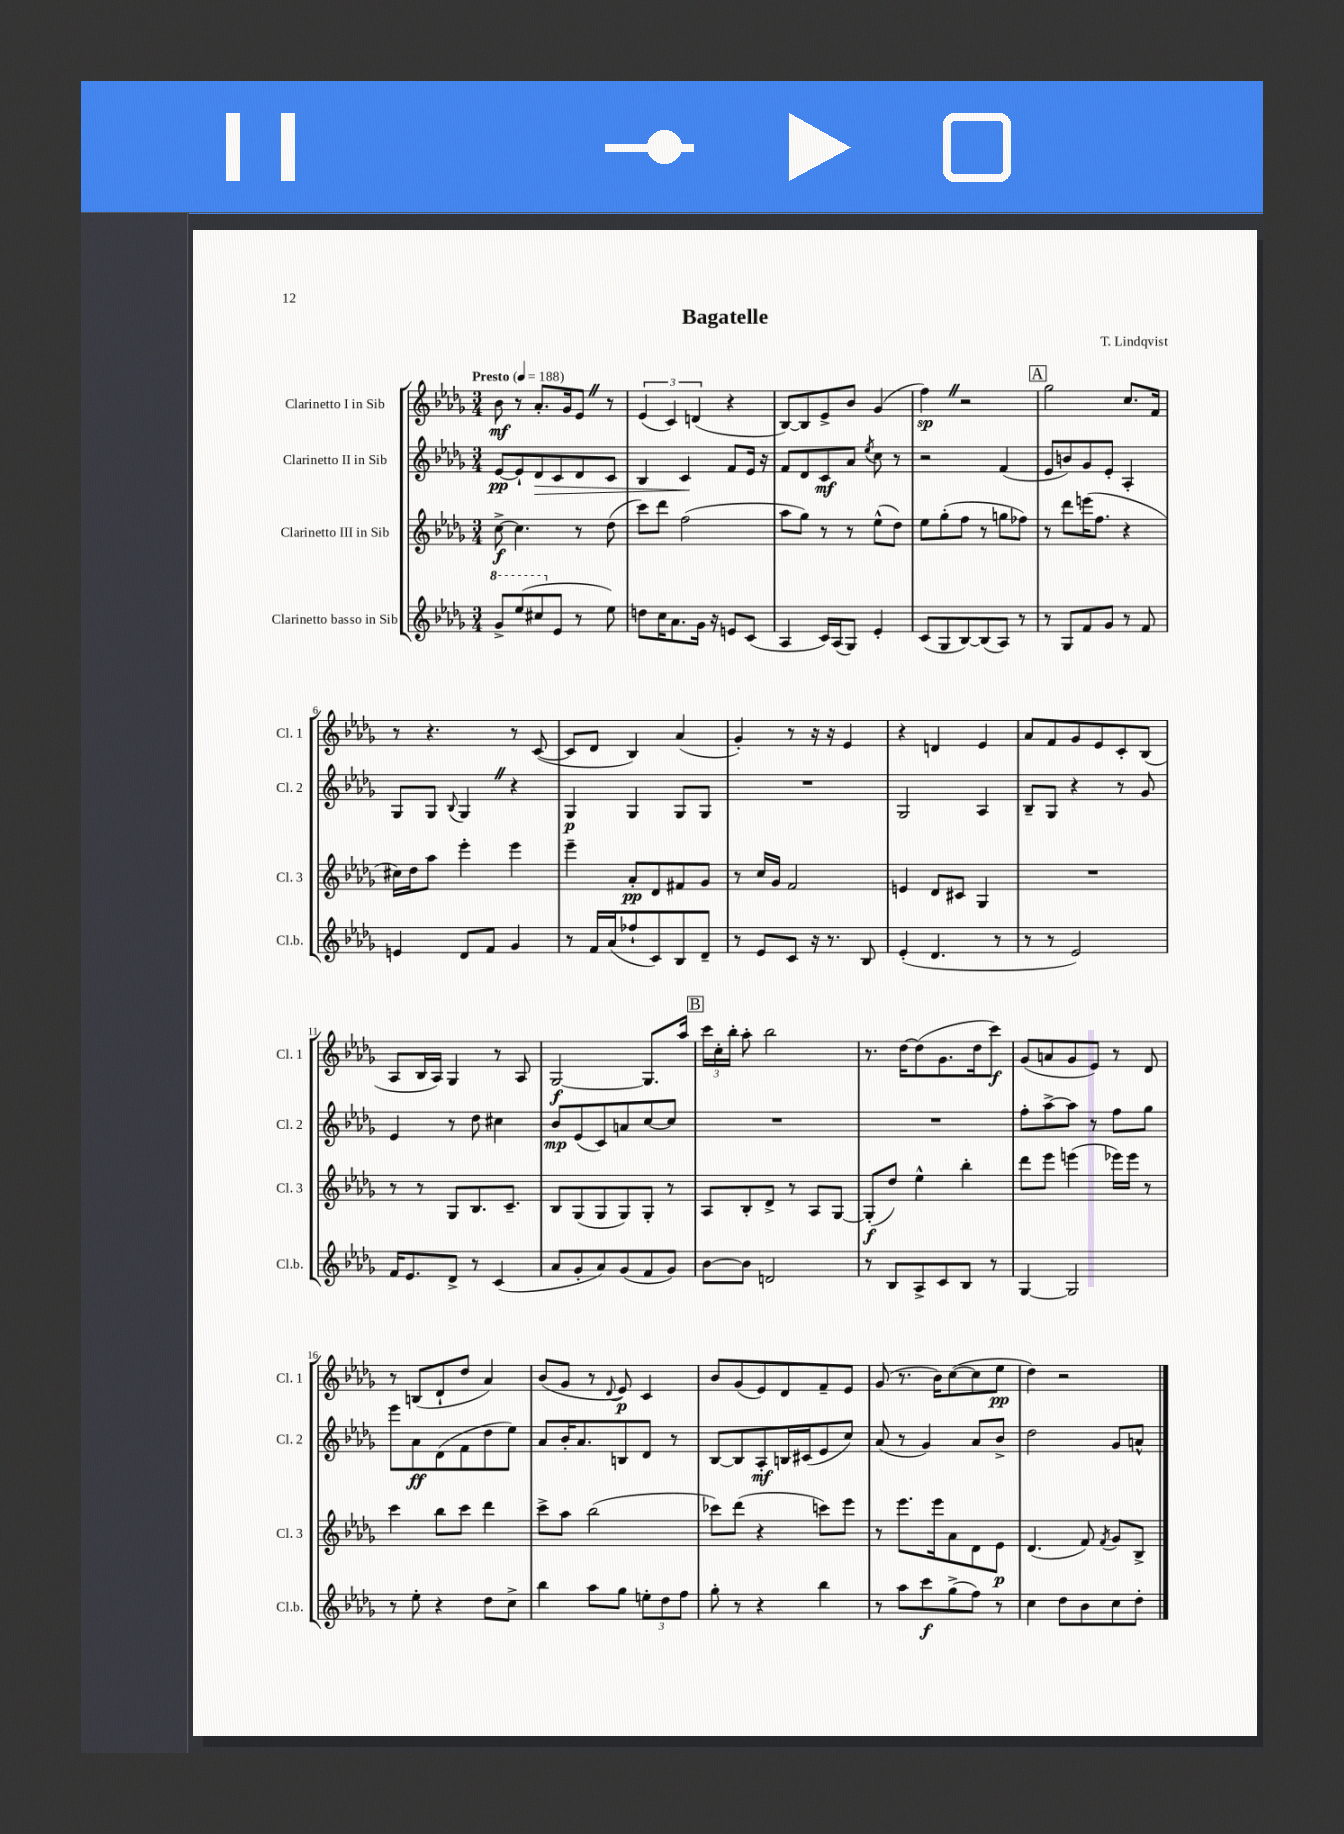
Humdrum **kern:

**kern	**kern	**kern	**kern
*staff4	*staff3	*staff2	*staff1
*clefG2	*clefG2	*clefG2	*clefG2
*k[b-e-a-d-g-]	*k[b-e-a-d-g-]	*k[b-e-a-d-g-]	*k[b-e-a-d-g-]
*M3/4	*M3/4	*M3/4	*M3/4
*MM188	*MM188	*MM188	*MM188
8gg-^	[8cc^	[8e-	8b-
(8eee-	4.cc]	8e-`]	8r
8ccc#	.	8d-	8.a-'
8e-	.	8c	.
.	.	.	16g-
8r	8r	8d-	8e-
8ee-)	(8dd-	8c	8r
=	=	=	=
8dd	8ccc)	4B-	(6e-
16cc	8ddd-	.	.
.	.	.	6c)
8.a-	.	.	.
.	(2ff	4c	.
.	.	.	(6d
16g-	.	.	.
16r	.	.	.
8e	.	8f	4r
(8c	.	16e-	.
.	.	16r	.
=	=	=	=
4A-	8aa-	8f	[8B-)
.	8gg-)	8d-	8B-]
16c)	8r	8c	8e-^
(16A-	.	.	.
8G-)	8r	8a-	8b-
.	.	8qee-	.
4e-'	(8ee-^^	8cc	(4g-
.	8dd-)	8r	.
=	=	=	=
(8c	8ee-	2r	4ff)
8G-	(8gg-'	.	.
[8B-)	8ff	.	2r
(8B-]	8r	.	.
8A-)	8gg	(4f	.
8r	8ff-)	.	.
=	=	=	=
8r	8r	8e-	2gg-
8G-	8ddd-	8b)	.
8f	(16eee	8g-	.
.	8.ff	.	.
8g-	.	8e-'	.
8r	4r	4A-'	8.cc
8f	.	.	.
.	.	.	16f
=	=	=	=
4e	16cc#)	8G-	8r
.	16dd-	.	.
.	8aa-	8G-	4.r
.	.	8qqB-	.
8d-	4eee-'	4G-	.
8f	.	.	.
4g-	4eee-	4r	8r
.	.	.	([8c
=	=	=	=
8r	4eee-~	4G-	8c]
16f	.	.	8d-
(16a-	.	.	.
8ff-`	8a-'	4G-	4B-)
8c)	8d-	.	.
8B-	8f#	8G-	(4a-
8d-~	8g-	8G-	.
=	=	=	=
8r	8r	2.r	4g-')
8e-	16cc	.	.
.	16g-	.	.
8c	2f	.	8r
16r	.	.	16r
8.r	.	.	16r
.	.	.	4e-
8B-	.	.	.
=	=	=	=
(4e-'	4e	2G-	4r
4.d-	8d-	.	4d
.	8c#	.	.
.	4G-	4A-	4e-
8r	.	.	.
=	=	=	=
8r	2.r	8B-~	8a-
8r	.	8G-	8f
2e-)	.	4r	8g-
.	.	.	8e-
.	.	8r	8c'
.	.	8g-	(8B-
=	=	=	=
16f	8r	4e-	8A-
8.e-	.	.	.
.	8r	.	16B-
.	.	.	16A-)
8d-^	8G-	8r	4G-
8r	8.B-	8dd-	.
(4c	.	4cc#	8r
.	8.c~	.	.
.	.	.	8A-
=	=	=	=
8a-	8B-	8b-	[2G-
8g-'	(8G-	(8e-	.
8a-)	8G-	8c)	.
(8g-	8G-)	8a	.
8f	8G-'	[8cc	8.G-]
8g-)	8r	8cc]	.
.	.	.	16aa-
=	=	=	=
[8b-	8A-	2.r	24ccc
.	.	.	24cc'
.	.	.	24bb-'
8b-]	8B-'	.	8aa-'
2d	8d-^	.	2bb-
.	8r	.	.
.	8A-	.	.
.	[8G-	.	.
=	=	=	=
8r	(8G-']	2.r	8.r
8B-	8dd-)	.	.
.	.	.	[16dd-
8A-^	4ee-^^	.	(8dd-]
8c	.	.	8.g-
8B-	4bb-'	.	.
.	.	.	16dd-
8r	.	.	8ccc)
=	=	=	=
[4G-	8ddd-	8ff'	(8g-
.	8eee-	[8aa-^	8a
2G-]	(4eee	8aa-]	8g-
.	.	8r	8e-)
.	16eee-)	8ff	8r
.	16eee-	.	.
.	8r	8gg-	8d-
=	=	=	=
8r	4ccc	8eee-	8r
8ee-'	.	8a-	(8B
4r	8bb-	(8d-	8d-`
.	8ccc	8f	8dd-
8dd-	4ddd-	8dd-	4a-)
8cc^	.	8ee-)	.
=	=	=	=
4bb-	8ccc^	8a-	(8b-
.	8aa-	16b-'	8g-
.	.	8.a-	.
8aa-	(2bb-	.	8r
.	.	.	8qqd-
8gg-	.	8B	8e-)
12ee'	.	8d-	4c
12dd-	.	.	.
.	.	8r	.
12ff	.	.	.
=	=	=	=
8gg-'	8ccc-)	[8B-	8b-
8r	(8ddd-	8B-]	(8g-
4r	4r	8A-'	8e-)
.	.	16B	8d-
.	.	(16c#	.
4bb-	8ccc)	8e-	8f~
.	8eee-	8cc)	8e-
=	=	=	=
8r	8r	(8a-	(8g-
8aa-	8.eee-	8r	8.r
8ccc	.	4g-)	.
.	16eee-	.	16b-)
(8gg-^	8a-	.	([8cc
8ff)	8d-	8a-	8cc]
8r	8e-	8b-^	8ee-
=	=	=	=
4cc	(4.d-	2dd-	4dd-)
8dd-	.	.	2r
8b-	8f)	.	.
.	8qf	.	.
8cc	8g-	8g-	.
8dd-'	8B-^	8a^^	.
==	==	==	==
*-	*-	*-	*-
